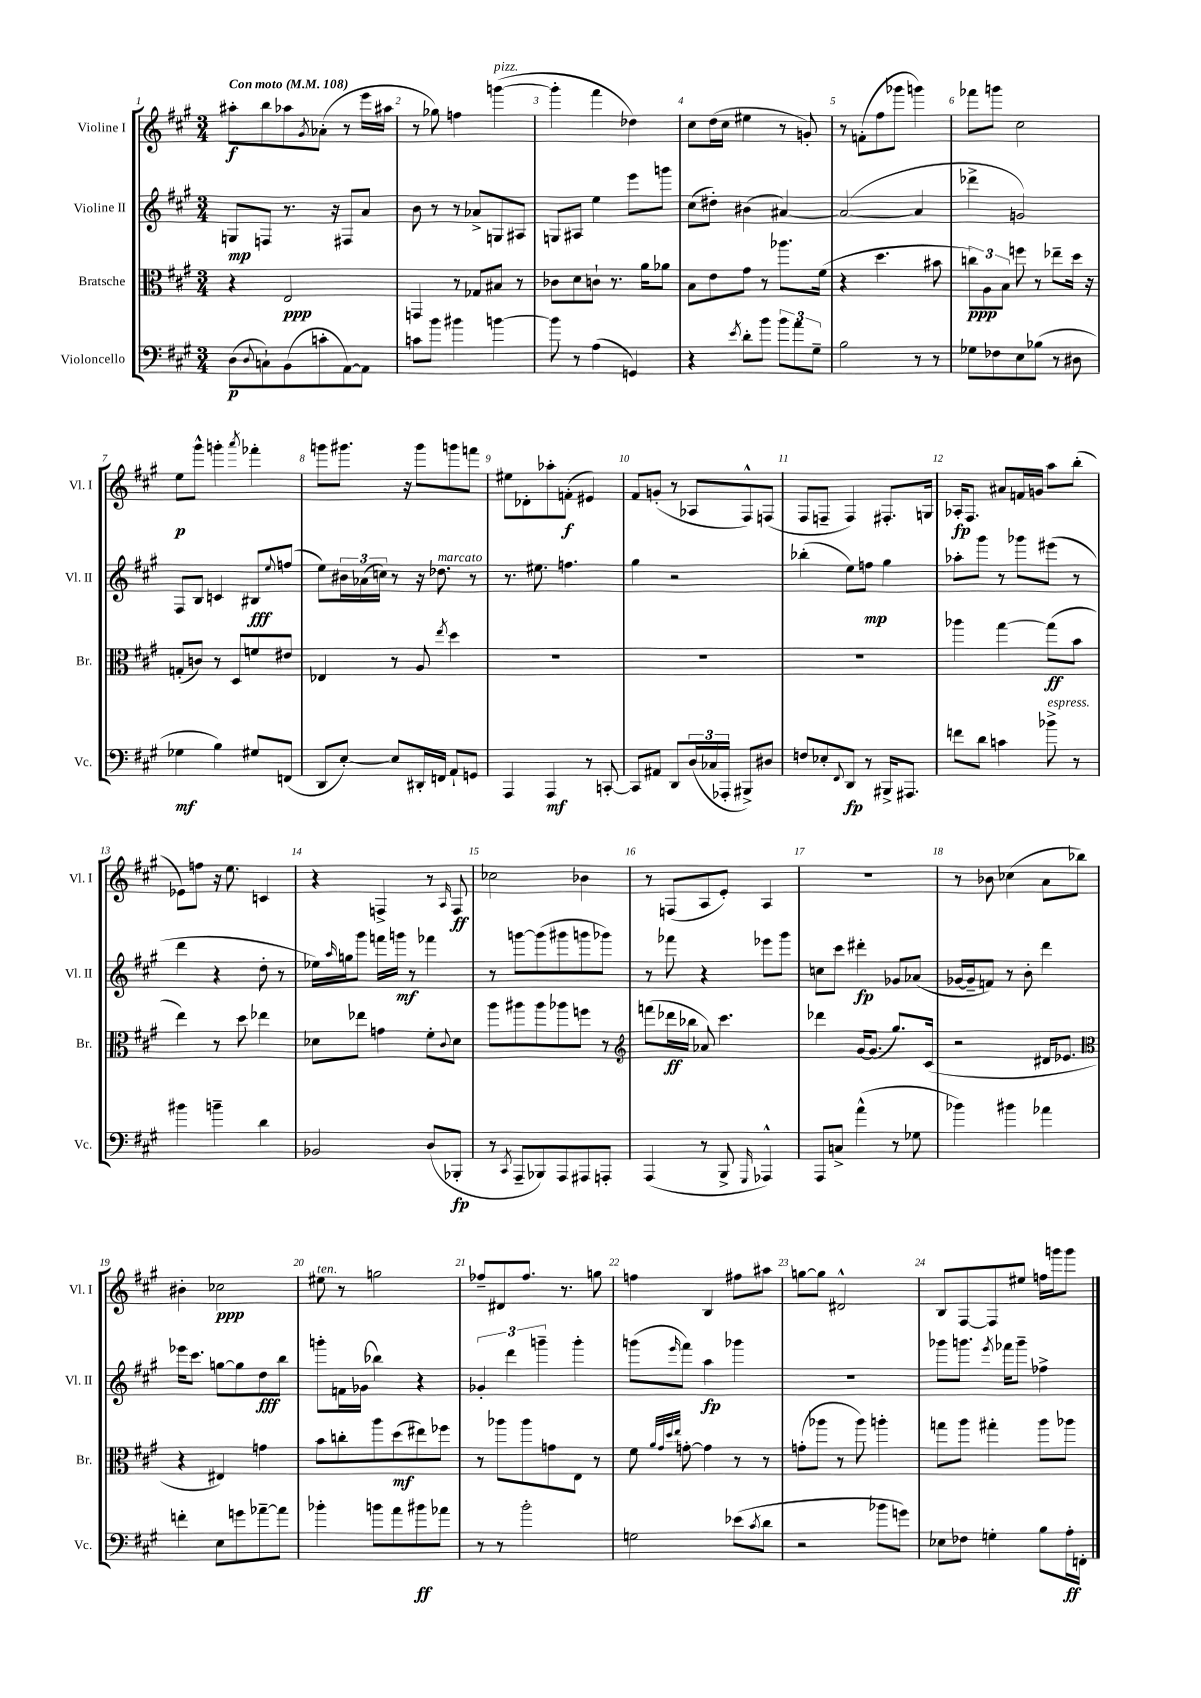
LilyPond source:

<<
\new StaffGroup <<
\new Staff = "s0" \with { instrumentName = "Violine I" shortInstrumentName = "Vl. I" } {
    \clef treble \key a \major \numericTimeSignature \time 3/4 \tempo "Con moto" 4 = 108
    ais''8-.\f b''8 aes''8 \acciaccatura { gis'8 } aes'8-.( r8 e'''16 ais''16 |
    r8 ges''8) f''4 g'''4~^\markup { \italic "pizz." }( |
    g'''4-. fis'''4 des''4) |
    cis''8 d''16( cis''16 eis''4 r8 g'8-.) |
    r8 f'8-.( fis''8 ges'''8 g'''4) |
    fes'''8 g'''8 cis''2 |
    e''8\p gis'''8-^ g'''4-. \acciaccatura { a'''8 } fes'''4-. |
    g'''8 gis'''8. r16 gis'''8 g'''8 f'''8 |
    eis''8 des'8-. aes''8-. f'8-.\f( eis'4) |
    fis'8 g'8-.( r8 aes8 fis8-^) f8( |
    fis8 f8-- f4) fis8.-. g16 |
    aes16-.\fp fis8. ais'8 f'16 g'16 a''8 b''8-.( |
    ees'8) f''8 r16 e''8. c'4 |
    r4 f4-> r8 \grace { a16 } f8\ff |
    ces''2 bes'4 |
    r8 f8( a8 e'8-.) a4 |
    R2. |
    r8 bes'8 ces''4( a'8 bes''8) |
    bis'4-. ces''2\ppp |
    eis''8^\markup { \italic "ten." } r8 g''2 |
    fes''8-- dis'8 fes''8. r8. g''8 |
    f''4 b4 fis''8 ais''8 |
    g''8~ g''8 dis'2-^ |
    b8 fis8~ fis8 eis''8 f''16 g'''16 g'''8 \bar "|." |
}
\new Staff = "s1" \with { instrumentName = "Violine II" shortInstrumentName = "Vl. II" } {
    \clef treble \key a \major \numericTimeSignature \time 3/4
    g8\mp f8 r8. r16 fis8 a'8 |
    b'8 r8 r8 aes'8-> g8 ais8 |
    g8 ais8 e''4 e'''8 g'''8 |
    cis''8( dis''8-.) bis'4( ais'4~) |
    ais'2~( ais'4 |
    des'''4-> g'2) |
    fis8 b8 c'4 bis8\fff \appoggiatura { e''8 } f''8( |
    e''8) \tuplet 3/2 { bis'16 aes'16( c''16) } r8 r16 des''8.^\markup { \italic "marcato" } r8 |
    r8. eis''8. f''4. |
    gis''4 r2 |
    bes''4-.( e''8) f''8\mp gis''4 |
    aes''8-. gis'''8 r8 ges'''8 eis'''8( r8 |
    d'''4 r4 d''8-. r8 |
    ees''16) \grace { a''16 } g''16 gis'''8 f'''16 g'''16\mf r8 fes'''4 |
    r8 g'''8~ g'''8( gis'''8 g'''8 ges'''8) |
    r8 fes'''8 r4 ees'''8 gis'''8 |
    c''8 cis'''8 dis'''4-.\fp ges'8 aes'8( |
    ges'16~ ges'16-- f'8) r8 b'8-. d'''4 |
    ees'''16 cis'''8. g''8~ g''8 d''8\fff b''8 |
    g'''8-. f'16 ges'16( bes''4) r4 |
    \tuplet 3/2 { ges'4-. d'''4 g'''4-- } g'''4-. |
    g'''8( \grace { e'''16 } fis'''8) a''4\fp ges'''4 |
    R2. |
    ges'''8 g'''8. \acciaccatura { e'''8 } fes'''16 g'''8-- fes''4-> \bar "|." |
}
\new Staff = "s2" \with { instrumentName = "Bratsche" shortInstrumentName = "Br." } {
    \clef alto \key a \major \numericTimeSignature \time 3/4
    r4 e2\ppp |
    g,4 r8 ges8 bis8 r8 |
    ces'8 d'8 c'8-! r8. a'16 aes'8 |
    b8 e'8 gis'8 r8 aes''8. fis'16( |
    r4 d''4. bis'8 |
    \tuplet 3/2 { c''8\ppp) a8 b8 } f''8 r8 ees''8-- d''16 r16 |
    g8-.( c'8) r8 d8 f'8 eis'8 |
    ees4 r8 a8 \acciaccatura { e''8 } d''4 |
    R2. |
    R2. |
    R2. |
    aes''4 gis''4~ gis''8\ff( b'8 |
    e''4) r8 d''8 ees''4 |
    des'8 ees''8 g'4 fis'8-. \appoggiatura { cis'8 } des'8 |
    a''8 ais''8 ais''8 aes''8 f''8 r8 |
    \clef treble f'''8( des'''16\ff bes''16 aes'8) cis'''4. |
    des'''4 gis'16~ gis'8.( gis''8.) cis'16( |
    r2 dis'16 ees'8. |
    \clef alto r4 eis4) g'4 |
    b'8 c''8-. a''8 d''8\mf( eis''8) fes''8 |
    r8 aes''8 aes''8 g'8 e8 r8 |
    fis'8 \grace { a'32 gis'32 d''32 e''32 } g'8~-. g'4 r8 r8 |
    g'8-.( aes''8 r8 aes''8) a''4-. |
    g''8 a''8 gis''4-. a''8 aes''8 \bar "|." |
}
\new Staff = "s3" \with { instrumentName = "Violoncello" shortInstrumentName = "Vc." } {
    \clef bass \key a \major \numericTimeSignature \time 3/4
    d8\p( \appoggiatura { d8 } c8-!) b,8( c'8-. a,8~) a,8 |
    c'8 b'8 bis'4 b'4~ |
    b'8 r8 a4( g,4) |
    r4 \acciaccatura { e'8 } d'8-. b'8 \tuplet 3/2 { b'8 a'8 gis8-- } |
    b2 r8 r8 |
    ges8 fes8 e8 bes8( r8 dis8 |
    ges4\mf b4) gis8 f,8( |
    d,8 e8~-.) e8 dis,16-. f,16 a,8-! g,8 |
    a,,4 a,,4\mf r8 c,8~-. |
    c,8 ais,8 d,8 \tuplet 3/2 { d16( ces16 aes,,16-. } bis,,8->) dis8 |
    f8 ees8-. \appoggiatura { fis,8 } d,8\fp r8 bis,,16-> ais,,8. |
    f'8 d'8 c'4 bes'8->^\markup { \italic "espress." } r8 |
    bis'4 b'4-- d'4 |
    bes,2 d8( bes,,8-.\fp |
    r8 \acciaccatura { cis,8 } a,,8-- bes,,8) a,,8 ais,,8 a,,8-. |
    a,,4( r8 b,,8-> \grace { gis,,16 } aes,,4-^) |
    a,,8 c8-> a'4-^( r8 ges8 |
    bes'4) bis'4 aes'4 |
    f'4-. e8 g'8 aes'8~-- aes'8 |
    bes'4-. b'8 a'8 bis'8\ff aes'8 |
    r8 r8 b'2-. |
    g2 ees'8( \acciaccatura { cis'8 } d'8 |
    r2 bes'8 g'8) |
    ees8 fes8 g4-. b8 a16-.\ff f,16-. \bar "|." |
}
>>
>>
\layout { \context { \Score \override BarNumber.break-visibility = ##(#f #t #t) barNumberVisibility = #all-bar-numbers-visible } }
